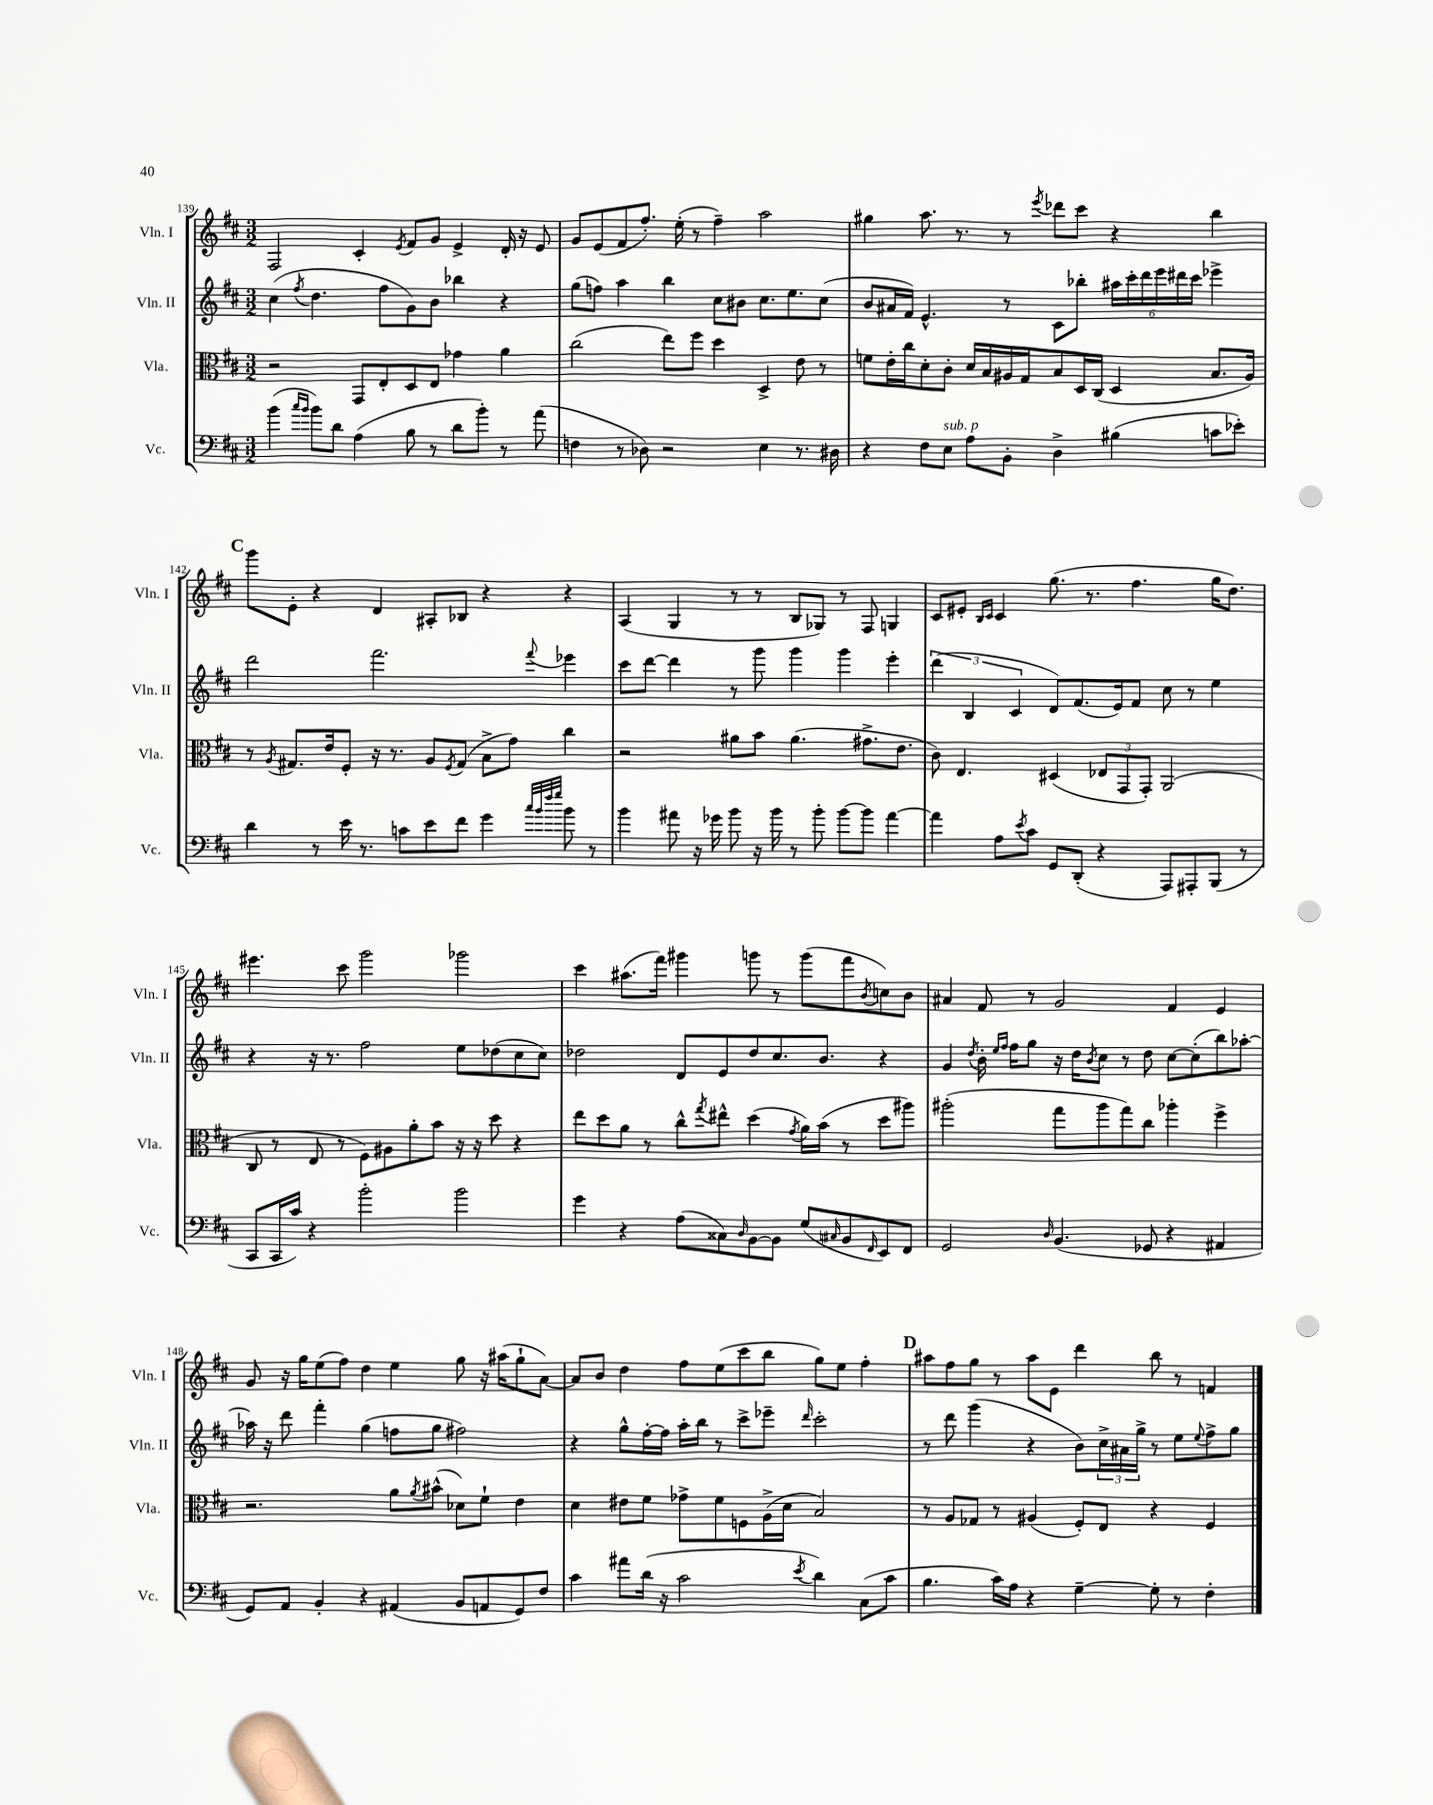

**kern	**kern	**kern	**kern
*part4	*part3	*part2	*part1
*staff4	*staff3	*staff2	*staff1
*I"Vc.	*I"Vla.	*I"Vln. II	*I"Vln. I
*I'Vc.	*I'Vla.	*I'Vln. II	*I'Vln. I
*clefF4	*clefC3	*clefG2	*clefG2
*k[f#c#]	*k[f#c#]	*k[f#c#]	*k[f#c#]
*M3/2	*M3/2	*M3/2	*M3/2
=139	=139	=139	=139
(4b\	2r	(4cc#\	2F#/
16qqcc#/LL	.	.	.
16qqb/JJ	.	8qff#/	.
8b\L)	.	4.dd\	.
8d\J	.	.	.
(4A\	8GG/L	.	4c#'/
.	8E'/	8ff#\L	.
.	.	.	8qe/
8B\	8D/	8g\)	8f#/L
8r	8E/J	8b\J	8g/J
8d\L	4g-X\	4bb-X\	4e^/
8b'\J)	.	.	.
8r	4a\	4r	16d'/
.	.	.	16r
(8a\	.	.	8e/
=140	=140	=140	=140
4Fn\	(2cc#\	(8gg\L	8g/L
.	.	8ffn\J)	(8e/
8r	.	4aa\	8f#/
8D-X\)	.	.	8.ff#'/J)
2r	8ee\L)	4bb\	.
.	.	.	(16ee'\
.	8ff#\J	.	8r
.	4dd\	8cc#\L	4ff#~\)
.	.	8b#X\J	.
4E\	4D^/	8.cc#\L	2aa\
.	.	8.ee\	.
8.r	8e\	.	.
.	8r	(8cc#\J	.
16D#X\	.	.	.
=141	=141	=141	=141
4r	8fn\L	8b/L	4gg#X\
.	16e'\L	16a#X/L	.
.	16cc#\J	16f#/JJ)	.
8F#\L	8d'\	4.e^^/	8.aa\
!LO:TX:a:i:t=sub. p	!	!	!
8E\J	8c#'\J	.	.
.	.	.	8.r
8A\L	16d/LL	.	.
.	16B/	.	.
8BB'\J	16A#X/	8r	8r
.	16G/J	.	.
.	.	.	8qeee/
4D^\	8B/	8c#\L	8ddd-X\L
.	16D/L	8bb-X'\J	8ccc#\J
.	(16C#/JJ	.	.
(4B#X\	4D/	24aa#X\LL	4r
.	.	24ccc#'\	.
.	.	24ddd\	.
.	.	24eee\	.
.	.	24ddd#X\	.
.	.	24ccc#\JJ	.
8cn\L	8.B/L	4eee-X^\	4bb\
8e-X'\J)	.	.	.
.	16A#/Jk)	.	.
!!LO:LB:g=z
!!LO:REH:place=s1:t=C
=142	=142	=142	=142
4d\	8r	2ddd\	8ggg\L
.	8qA/	.	.
.	8.G#X/L	.	8e'\J
8r	.	.	4r
.	16e/k	.	.
16e\	8F#'/J	.	.
8.r	.	.	.
.	16r	2.fff#\	4d/
.	8.r	.	.
8cn\L	.	.	.
8e\	8A/L	.	8A#X'/L
.	8qF#/	.	.
8f#\J	(8G#/J	.	8B-X/J
4g\	8B^\L	.	4r
.	8g\J)	.	.
32qqcc#/LLL	.	.	.
32qqb/	.	.	.
32qqff#/	.	.	.
32qqgg/JJJ	.	8qqfff#/	.
8b\	4cc#\	4eee-X\	4r
8r	.	.	.
=143	=143	=143	=143
4b\	2r	8ccc#\L	(4A/
.	.	[8ddd\J	.
8a#X\	.	4ddd\]	4G/
16r	.	.	.
16g-X\	.	.	.
8b\	8a#X\L	8r	8r
16r	8b\J	8ggg\	8r
16b\	.	.	.
8r	(4.a#\	4ggg\	8B/L
8b'\	.	.	8G-X/J)
[8b\L	.	4ggg\	8r
8b\J]	8.g#X^\L	.	8F#/
[4a#\	.	4eee'\	4Gn/
.	8.e\J	.	.
=144	=144	=144	=144
4a#\]	8c#\)	(6ddd\	8c#/L
.	4.E/	.	8e#X'/J
.	.	6B/	.
.	.	.	16qqB/LL
.	.	.	16qqc#/JJ
8A\L	.	.	4c#/
.	.	6c#/	.
8qe/	.	.	.
8c#\J	.	.	.
8GG/L	(4D#X/	8d/L)	(8.gg\
(8DD'/J	.	(8.f#/	.
.	.	.	8.r
4r	12E-X/L	.	.
.	.	16e/k)	.
.	12GG/	.	.
.	.	8f#/J	4.ff#\
.	12GG'/J)	.	.
8AAA/L)	(2AA/	8cc#\	.
8AAA#X'/	.	8r	.
(8BBB/J	.	4ee\	16gg\KL
.	.	.	8.dd\J)
8r	.	.	.
!!LO:LB:g=z
=145	=145	=145	=145
8CC#/L	8C#/	4r	4.eee#X\
16CC#/L	8r	.	.
16c#/JJ)	.	.	.
4r	8E/	16r	.
.	.	8.r	.
.	8r	.	8ccc#\
2b'\	8F#\L)	2ff#\	2ggg\
.	8A#X\	.	.
.	8a'\	.	.
.	8b\J	.	.
2b\	16r	8ee\L	2ggg-X\
.	16r	.	.
.	8dd\	(8dd-X\	.
.	4r	8cc#\	.
.	.	8cc#\J)	.
=146	=146	=146	=146
4g\	8ee\L	2dd-X\	4ccc#\
.	8dd\	.	.
4r	8a\J	.	(8.aa#X\L
.	8r	.	.
.	.	.	16fff#\Jk)
(8A\L	8cc#^^\L	8d/L	4ggg#X\
.	8qgg/	.	.
8C##X\)	8ee#X^^\J	8e/	.
16qqD/	.	.	.
[8BB\	(4dd\	8dd-/	8gggn\
8BB\J]	.	8.cc#/	8r
.	8qg/	.	.
(8G/L	16a\LL)	.	(8ggg\L
.	(16b\JJ	8.b/J	.
16qqC#X/	.	.	.
8BB/	8r	.	8fff#\
16qqFF#/	.	.	8qb/
8EE/)	8dd\L	4r	8ccn\)
8FF#/J	8aa#X\J)	.	8b\J
=147	=147	=147	=147
2GG/	(2aa#X'\	4g/	4a#X/
.	.	8qdd/	.
.	.	16b'\	8f#/
.	.	16qqee/LL	.
.	.	16qqff#/JJ	.
.	.	16ff#\KL	.
.	.	8gg\J	8r
16qqD/	.	.	.
(4.BB/	8gg\L	16r	2g/
.	.	16dd\KL	.
.	.	8qb/	.
.	8aa#\	8cc#\J	.
.	8gg\)	8r	.
8GG-X/	8cc#\J	8dd\	.
4r	4aa-X'\	[8cc#\L	4f#/
.	.	(8cc#'\]	.
4AA#X/	4ff#^\	8bb\)	4e/
.	.	[8aa-X'\J	.
!!LO:LB:g=z
=148	=148	=148	=148
8GG/L)	2.r	16aa-X\]	8g/
.	.	16r	.
8AA/J	.	8ddd\	16r
.	.	.	16gg\KL
4BB'/	.	4fff#'\	(8ee\
.	.	.	8ff#\J)
4r	.	(4gg\	4dd\
(4AA#X/	8a\L	8ffn\L	4ee\
.	8qa/	.	.
.	(8b#X^^\J	8gg\J	.
8BB/L	8d-X\L)	2ff#X\)	8gg\
8AAn/	8f#`\J	.	16r
.	.	.	(16aa#X\KL
8GG/)	4e\	.	8gg`\
8F#/J	.	.	[8a\J)
=149	=149	=149	=149
4c#\	4d\	4r	8a/L]
.	.	.	8b/J
8a#X\L	8e#X\L	8gg^^\L	4dd\
(16d\Jk	8f#\J	[16ff#'\L	.
16r	.	16ff#\JJ]	.
2c#\	8g-X^\L	16aa'\LL	8ff#\L
.	.	16bb\JJ	.
.	8f#\	8r	(8ee\
.	8Fn\	8ccc#^\L	8ccc#\
.	(16A^\L	8eee-X~\J	8bb\J
.	16d\JJ	.	.
8qe/	.	16qqddd/	.
4d\)	2B/)	2ccc#'\	8gg\L)
.	.	.	8ee\J
(8C#\L	.	.	4ff#'\
8c#\J	.	.	.
!!LO:REH:place=s1:t=D
=150	=150	=150	=150
4.B\	8r	8r	8aa#X\L
.	8A/L	8ddd\	8ff#\
.	8G-X/J	(4ggg\	8gg\J
16c#\LL)	8r	.	8r
16A\JJ	.	.	.
4r	(4A#X/	4r	8aa#\L
.	.	.	8e\J
[4G~\	8F#'/L)	8b\L)	4ddd\
.	8E/J	24cc#^\L	.
.	.	24a#X\	.
.	.	24gg^\JJ	.
8G'\]	4r	8r	8bb\
8r	.	8ee\L	8r
.	.	8qqee/	.
4F#'\	4F#/	8ff#^\	4fn/
.	.	8gg\J	.
==	==	==	==
*-	*-	*-	*-
